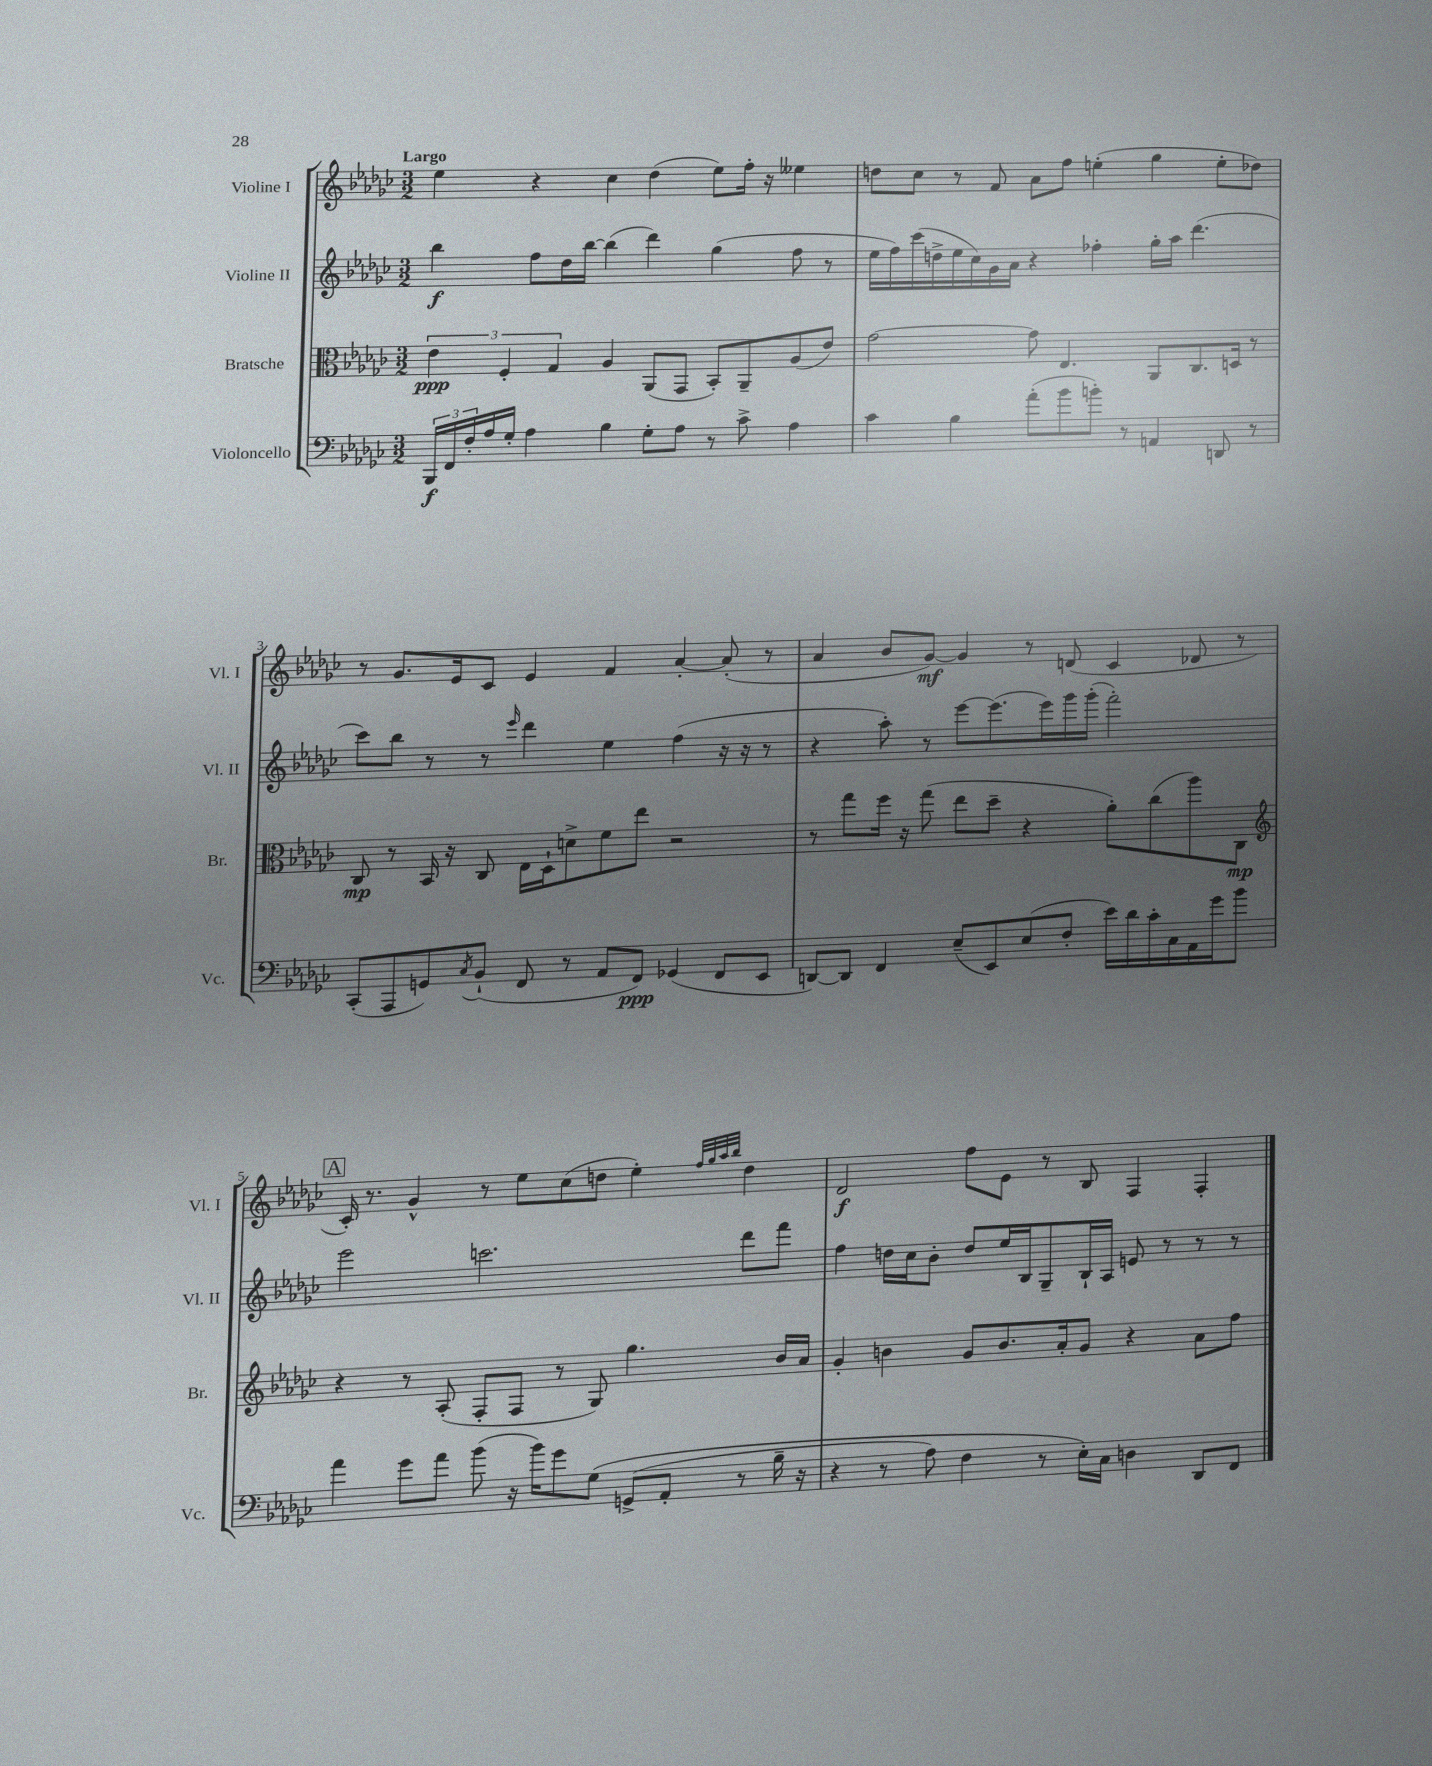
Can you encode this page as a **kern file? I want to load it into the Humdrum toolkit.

**kern	**kern	**kern	**kern
*staff4	*staff3	*staff2	*staff1
*clefF4	*clefC3	*clefG2	*clefG2
*k[b-e-a-d-g-c-]	*k[b-e-a-d-g-c-]	*k[b-e-a-d-g-c-]	*k[b-e-a-d-g-c-]
*M3/2	*M3/2	*M3/2	*M3/2
24BBB-/LL	6e-\	4bb-\	4ee-\
24FF/	.	.	.
24F'/	.	.	.
16A-/	.	.	.
.	6F'/	.	.
16G-'/JJ	.	.	.
4A-\	.	8ff\L	4r
.	6G-/	.	.
.	.	16dd-\L	.
.	.	[16bb-\JJ	.
4B-\	4A-/	(4bb-\]	4cc-\
8G-'\L	(8AA-/L	4ddd-\)	(4dd-\
8A-\J	8GG-/J	.	.
8r	8BB-'/L)	(4gg-\	8ee-\L)
8c-^\	8AA-~/	.	16ff'\Jk
.	.	.	16r
4A-\	(8A-/	8ff\	4ee--\
.	8e-/J)	8r	.
=	=	=	=
4c-\	[2g-\	16ee-\LL	8dd\L
.	.	16ff\)	.
.	.	(16ccc-\	8cc-\J
.	.	16dd^\	.
4B-\	.	16ee-\	8r
.	.	16cc-\)	.
.	.	16g-\	8f/
.	.	16a-\JJ	.
(8a-'\L	8g-\]	4r	8a-\L
8b-\	4.E-/	.	8ff\J
8b'\J)	.	4ff-'\	(4ee'\
8r	.	.	.
4AA/	8AA-/L	16gg-'\LL	4gg-\
.	.	16aa-\JJ	.
.	8.C-/	(4.ddd-\	.
8DD/	.	.	8ee'\L
.	16D/Jk	.	.
8r	8r	.	8dd-\J)
=	=	=	=
(8CC-'/L	8C-/	8ccc-\L)	8r
8AAA-/	8r	8bb-\J	8.g-/L
8GG/)	16BB-/	8r	.
.	16r	.	16e-/k
8qC-/	.	.	.
(8BB-`/J	8C-/	8r	8c-/J
.	.	16qqeee-/	.
8FF/	16E-\LL	4ddd-\	4e-/
.	16D-`\J	.	.
8r	8d^\	.	.
8AA-/L	8f\	4ee-\	4f/
8FF/J)	8ee-\J	.	.
(4GG-/	2r	(4ff\	[4a-'/
8FF/L	.	16r	(8a-'/]
.	.	16r	.
8EE-/J	.	8r	8r
=	=	=	=
[8DD/L)	8r	4r	4a-/
8DD/]J	8gg-\L	.	.
4FF/	16ff\Jk	8aa-'\)	8b-/L
.	16r	.	.
.	(8gg-\	8r	[8g-/J)
(8E-~/L	8ee-\L	[8eee-\L	4g-/]
8EE-/)	8dd-~\J	(8.eee-\]	.
(8E-/	4r	.	8r
.	.	16eee-\L)	.
8F'/J	.	16ggg-\	(8d/
.	.	(16ggg-'\JJ	.
16e-\LL)	8a-'\L)	2fff'\)	4c-/
16d-\	.	.	.
16c-'\	(8cc-\	.	.
16C-\	.	.	.
16AA-\	8aa-\)	.	8d-/
16g-\J	.	.	.
8b-\J	8C-\J	.	8r
=	=	=	=
*	*clefG2	*	*
4a-\	4r	2eee-\	16c-'/)
.	.	.	8.r
8g-\L	8r	.	4g-^^/
8a-\J	(8A-'/	.	.
(8b-\	8F'/L	2.ccc\	8r
16r	8F/J	.	8ee-\L
16b-\LK)	.	.	.
8g-\	8r	.	(8cc-\
&(8G-\J	8G-/)	.	8dd\J
(8GG^/L	4.gg-\	.	4ee-'\)
8AA-'/J	.	.	.
.	.	.	32qqff/LLL
.	.	.	32qqgg-/
.	.	.	32qqaa-/
.	.	.	32qqbb-/JJJ
8r	.	8ddd-\L	4dd\
16B-~\	16b-/LL	8fff\J	.
16r	16a-/JJ	.	.
=	=	=	=
4r	4g-'/	4ff\	2d-/
8r	4b\	16dd\LL	.
.	.	16cc-\J	.
8A-\)	.	8b-'\J	.
4F\	8g-/L	8dd/L	8ff\L
.	8.b/	16ee-/L	8e-\J
.	.	16B-/J	.
8r	.	8G-~/	8r
.	16a-'/k	.	.
16E-'\LL&)	8g-/J	16B-`/L	8B-/
16C-\JJ	.	16A-/JJ	.
4D\	4r	8e/	4F/
.	.	8r	.
8DD-/L	8a-\L	8r	4F'/
8FF/J	8ff\J	8r	.
==	==	==	==
*-	*-	*-	*-
